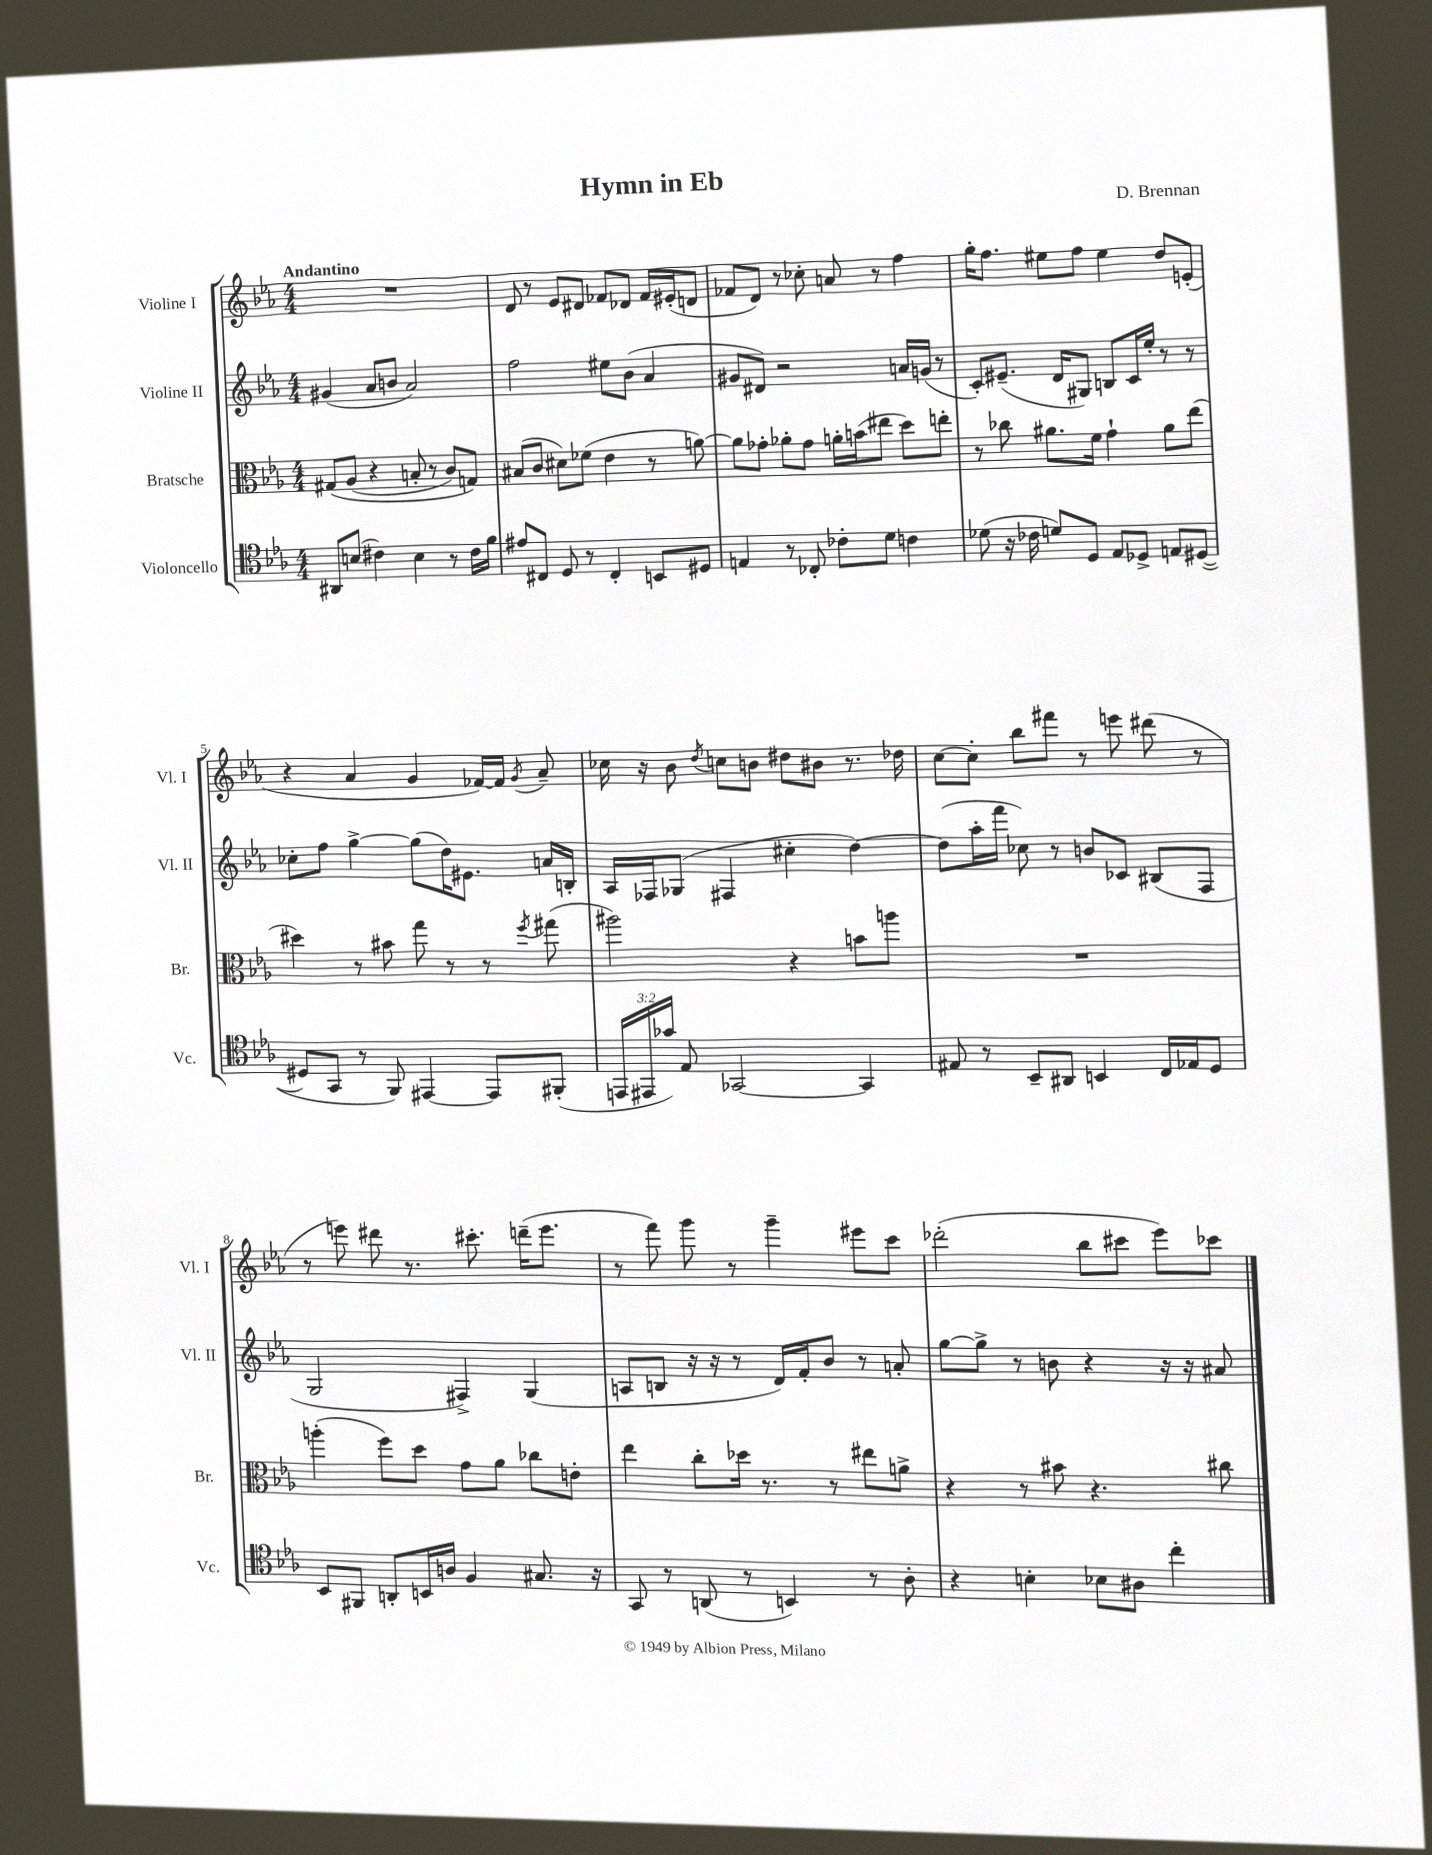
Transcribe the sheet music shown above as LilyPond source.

\header { title = "Hymn in Eb" composer = "D. Brennan" }
<<
\new StaffGroup <<
\new Staff = "s0" \with { instrumentName = "Violine I" shortInstrumentName = "Vl. I" } {
    \clef treble \key ees \major \numericTimeSignature \time 4/4 \tempo "Andantino"
    \autoBeamOff R1 |
    d'8 r8 ees'8[ dis'8] fes'8[ des'8] fes'16[ eis'16-.( d'8] |
    fes'8[ d'8]) r8 ces''8-. a'8 r8 f''4 |
    g''16[-. f''8.] eis''8[ f''8] eis''4 d''8[ e'8]-.( |
    r4 aes'4 g'4 fes'16[~) fes'16] \acciaccatura { g'8 } aes'8-- |
    ces''16 r16 bes'8 \acciaccatura { d''8 } c''8[ b'8] dis''8[ bis'8] r8. des''16 |
    c''8[~ c''8]-. bes''8[ fis'''8] r8 e'''8 dis'''8( r8 |
    r8 e'''8) dis'''8 r8. cis'''8.-. d'''16[--( e'''8.] |
    r8 f'''8) g'''8 r8 g'''4-- eis'''8[ c'''8] |
    des'''2-.( bes''8[ cis'''8] ees'''8[) ces'''8] \bar "|." |
}
\new Staff = "s1" \with { instrumentName = "Violine II" shortInstrumentName = "Vl. II" } {
    \clef treble \key ees \major \numericTimeSignature \time 4/4
    \autoBeamOff gis'4( aes'8[ b'8] aes'2) |
    f''2 eis''8[ bes'8]( aes'4 |
    gis'8[ dis'8]) r2 a'16[ g'16]( r8 |
    c'8[-.) eis'8.]--( d'16[ gis8]) b8[ c'16 ees''16]-. r8 r8 |
    ces''8[-. f''8] g''4~-> g''8[( d''16) eis'8.] a'16[ b16]-. |
    aes16[ fes16 ges8]( fis4 cis''4-. d''4~) |
    d''8[( aes''16-. f'''16] ces''8) r8 b'8[ ces'8] bis8[( f8] |
    g2 fis4->) g4( |
    a8[ b8] r16 r16 r8 d'16[) f'16-. bes'8] r8 a'8-. |
    g''8[~ g''8]-> r8 b'8 r4 r16 r16 ais'8 \bar "|." |
}
\new Staff = "s2" \with { instrumentName = "Bratsche" shortInstrumentName = "Br." } {
    \clef alto \key ees \major \numericTimeSignature \time 4/4
    \autoBeamOff gis8[\( aes8]( r4 b8-. r8 c'8[) g8]\) |
    bis8[( c'8] dis'8[) fes'8]( ees'4 r8 a'8~) |
    a'8[ ges'8]-. aes'8[-. ges'8] a'16[-. b'16( eis''8] d''8[) e''8]-. |
    r8 ces''8 ais'8.[ f'16] g'4-! ais'8[ ees''8]( |
    dis''4) r8 bis'8 g''8 r8 r8 \acciaccatura { f''8 } gis''8( |
    ais''2) r4 b'8[ a''8] |
    R1 |
    a''4-.( f''8[) d''8] g'8[ aes'8] ces''8[ e'8]-. |
    ees''4 c''8[-. des''16] r8. r8 eis''8[ a'8]-> |
    r4 r8 bis'8 r4. cis''8 \bar "|." |
}
\new Staff = "s3" \with { instrumentName = "Violoncello" shortInstrumentName = "Vc." } {
    \clef tenor \key ees \major \numericTimeSignature \time 4/4 \override Staff.TupletNumber.text = #tuplet-number::calc-fraction-text
    \autoBeamOff ais,8[ b8]( cis'4) b4 r8 cis'16[ f'16] |
    eis'8[ cis8] d8 r8 cis4-. b,8[ dis8] |
    e4 r8 ces8-. ces'8[-. d'8] c'4 |
    des'8( r16 ces'16 d'8[) d8] ees8[ des8]-> e8[ dis8]~( |
    dis8[ g,8] r8 f,8) eis,4~ eis,8[ fis,8]-.( |
    \tuplet 3/2 { e,16[ eis,16 ges'16]) } ees8 ges,2~ ges,4 |
    eis8 r8 bes,8[-- ais,8] b,4 c16[ ees16 d8] |
    bes,8[ fis,8] a,8[-. b,16 a16] f4 gis8. r16 |
    g,8 r8 a,8( r8 b,4) r8 aes8-. |
    r4 b4-. bes8[ ais8] c''4-. \bar "|." |
}
>>
>>
